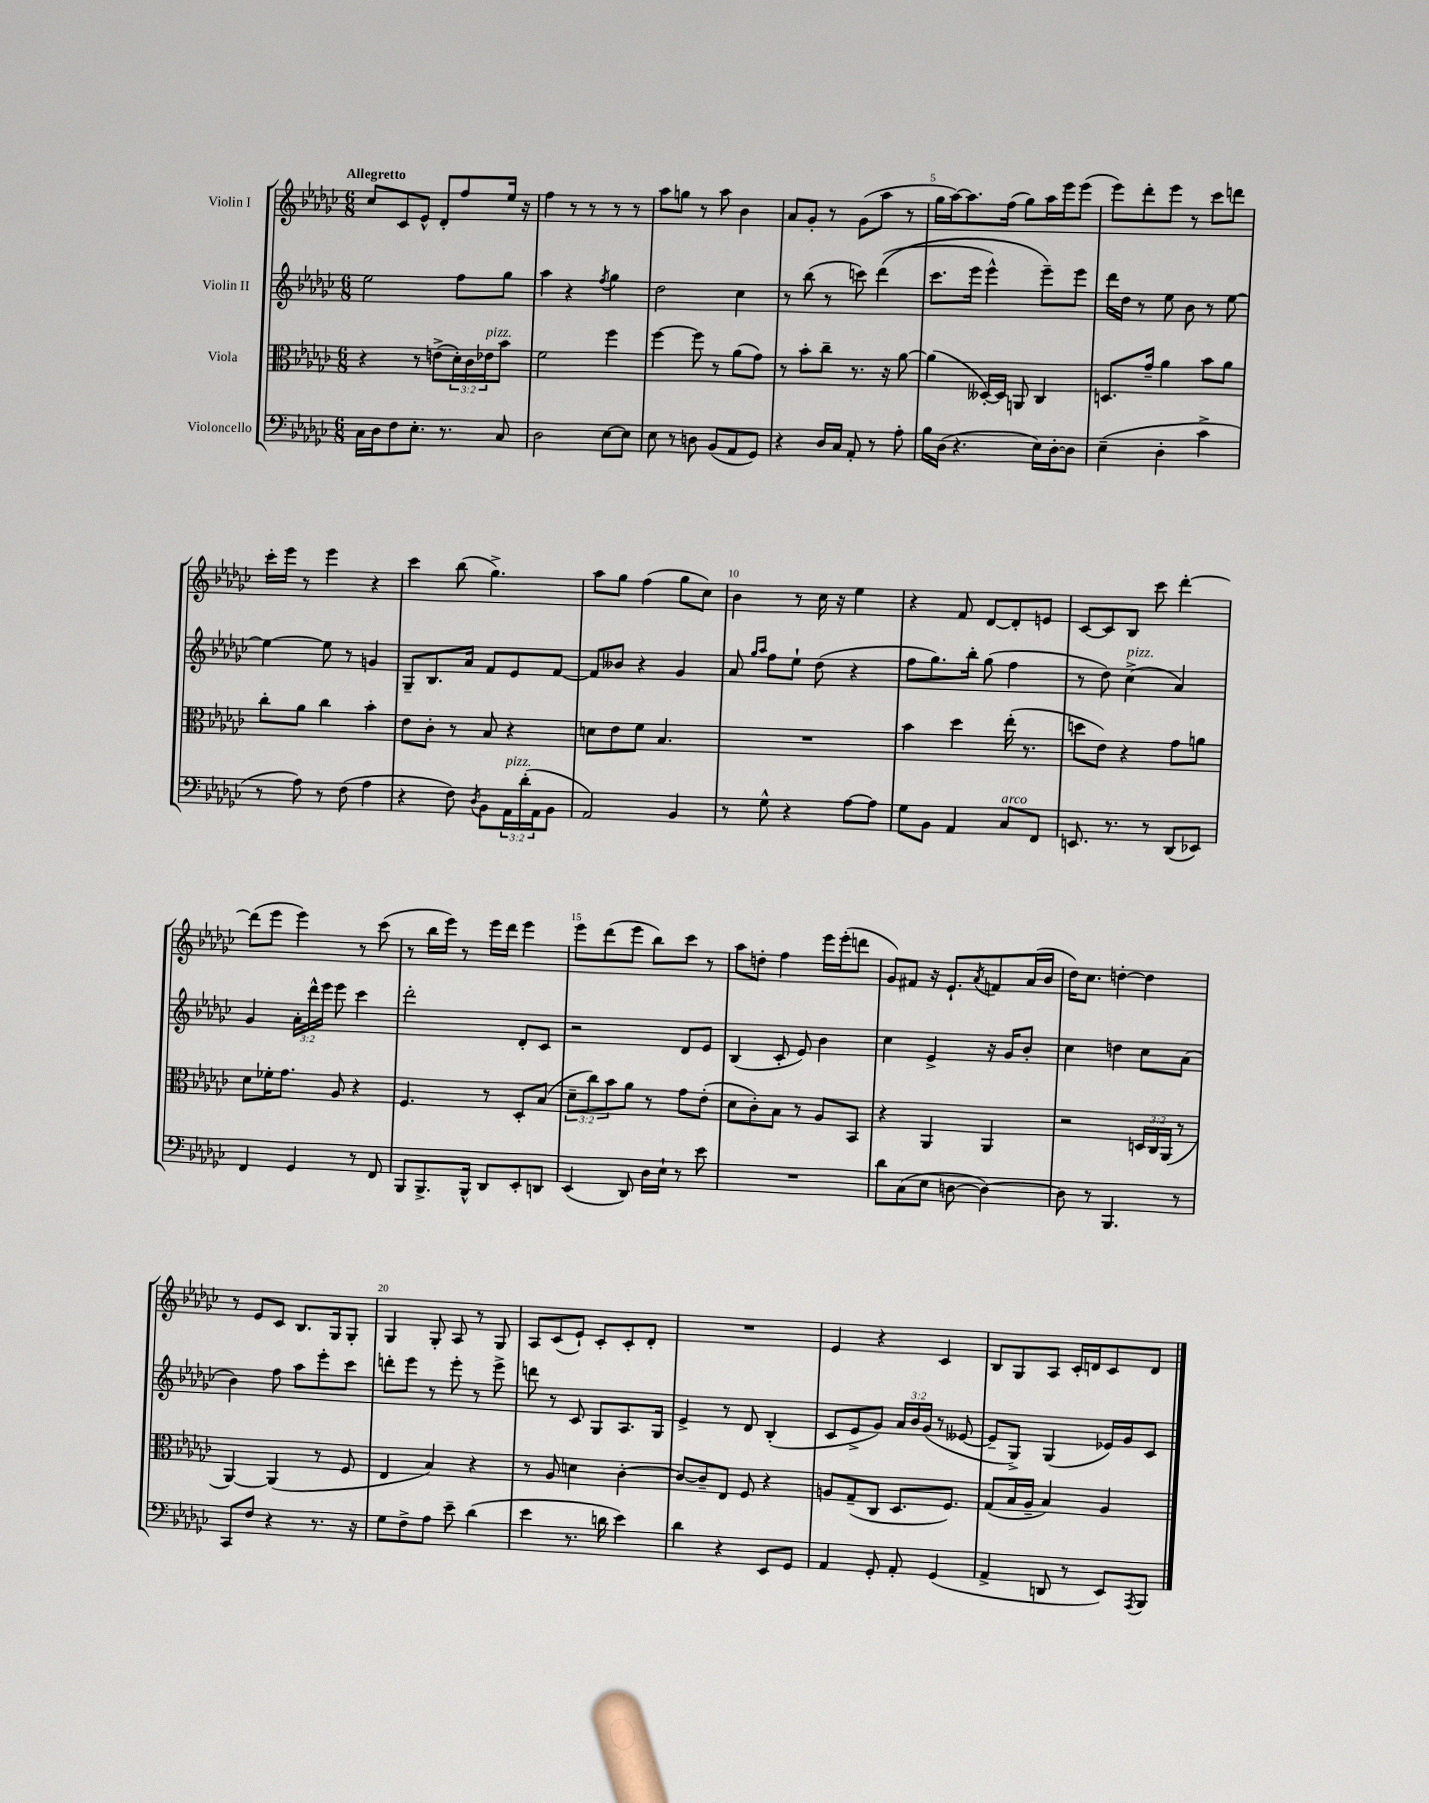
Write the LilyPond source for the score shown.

<<
\new StaffGroup <<
\new Staff = "s0" \with { instrumentName = "Violin I" } {
    \clef treble \key ges \major \numericTimeSignature \time 6/8 \tempo "Allegretto"
    ces''8 ces'8 ees'8-^ des'8-. f''8 ees''16 r16 |
    f''4 r8 r8 r8 r8 |
    aes''8 g''8 r8 aes''8 bes'4 |
    aes'8 ges'8-. r8 ges'8( aes''8 r8 |
    ges''16 aes''16~) aes''8. f''16( ges''8) aes''16 ees'''16 ees'''8( |
    ees'''8) des'''8-. ees'''8 r8 ces'''8 d'''8 |
    ces'''16-. ees'''16 r8 ees'''4 r4 |
    ces'''4 bes''8( ges''4.->) |
    aes''8 ges''8 f''4( ges''8 ces''8) |
    bes'4 r8 ces''16 r16 ees''4 |
    r4 f'8 des'8~ des'8-. e'8 |
    ces'8~ ces'8 bes8 ces'''8 des'''4~-. |
    des'''8( ees'''8 ees'''4) r8 ces'''8( |
    r8 bes''16 ees'''16) r8 ees'''16 des'''16 ees'''4 |
    ees'''8 des'''8( ees'''8 bes''8) ces'''8 r8 |
    aes''8 d''8-. f''4 ees'''16 ees'''16-.( d'''8 |
    ges'8) fis'8 r16 ees'8.-! \acciaccatura { aes'8 } f'8 aes'16( bes'16 |
    des''16) ces''8. d''4~-. d''4 |
    r8 ees'8 ces'8 bes8. ges16 ges8-. |
    ges4 ges8-. aes8 r8 ges8 |
    aes8 ces'8( ees'8-!) ces'8-. ces'8-. des'8-. |
    R2. |
    ees'4 r4 ces'4 |
    bes8 ges8 aes8 ces'16-. d'16 ces'8 d'8 \bar "|." |
}
\new Staff = "s1" \with { instrumentName = "Violin II" } {
    \clef treble \key ges \major \numericTimeSignature \time 6/8 \override Staff.TupletNumber.text = #tuplet-number::calc-fraction-text
    ees''2 f''8 ges''8 |
    aes''4 r4 \acciaccatura { f''8 } ges''4 |
    des''2 ces''4 |
    r8 bes''8( r8 c'''8) des'''4(\( |
    ces'''8. ees'''16 ees'''4-^) ees'''8--\) ees'''8 |
    des'''16 des''16 r8 ees''8 bes'8 r8 ees''8~ |
    ees''4~ ees''8 r8 g'4 |
    ges8-- bes8. aes'16 f'8 ees'8 f'8~ |
    f'8 beses'8 r4 ges'4 |
    aes'8 \grace { ges''16 aes''16 } f''8 ees''8-! des''8( r4 |
    f''8 ges''8.) bes''16-. ges''8( f''4 |
    r8 des''8) ces''4->^\markup { \italic "pizz." }( aes'4) |
    ges'4 \tuplet 3/2 { aes'16-. des'''16-^ ees'''16 } ees'''8 ces'''4 |
    des'''2-. des'8-. ces'8 |
    r2 des'8 ees'8 |
    bes4( ces'8-. ees'8) bes'4 |
    ces''4 ees'4-> r16 ges'16 bes'8-. |
    ces''4 d''4 ces''8 aes'8( |
    bes'4) f''8 aes''8 ees'''8-. ces'''8 |
    d'''8-. ees'''8 r8 ees'''8-. r8 ees'''8-> |
    d'''8 r8 ces'8 ges8 aes8. ges16 |
    ees'4-> r8 des'8 bes4-.( |
    ces'8 ees'8-> ges'8) \tuplet 3/2 { aes'16 bes'16 ges'16( } r8 eeses'8~ |
    eeses'8-- ges8->) ges4( ees'16) ges'16 ces'8 \bar "|." |
}
\new Staff = "s2" \with { instrumentName = "Viola" } {
    \clef alto \key ges \major \numericTimeSignature \time 6/8 \override Staff.TupletNumber.text = #tuplet-number::calc-fraction-text
    r4 r8 e'8->( \tuplet 3/2 { des'16-.) ces'16 ees'16^\markup { \italic "pizz." } } bes'8 |
    f'2 f''4 |
    f''4~ f''8 r8 aes'8( ges'8) |
    r8 bes'8-. ces''8-- r8. r16 aes'8~ |
    aes'4( deses16~-.) deses16 a,8 ces4 |
    d8. ges'16-- aes'4 bes'8 aes'8 |
    ces''8-. aes'8 ces''4 bes'4-. |
    ees'8 ces'8-. r8 bes8 r4 |
    d'8 ees'8 f'8 bes4. |
    R2. |
    bes'4 des''4 ees''16-.( r8. |
    d''8 ees'8) r4 ges'8 a'8 |
    des'8 fes'16-. ges'8. aes8 r4 |
    f4. r8 des8-. bes8( |
    \tuplet 3/2 { des'8-- ces''8) bes'8 } aes'8 r8 ges'8 ees'8-.( |
    des'8 ces'8-.) bes8 r8 aes8 bes,8 |
    r4 aes,4 aes,4 |
    r2 \tuplet 3/2 { d16 ces16 aes,16( } r8 |
    aes,4~) aes,4( r8 f8 |
    ees4 bes4) r4 |
    r8 aes8 d'4 ces'4~-. |
    ces'8~ ces'8-- ees8 f8 r4 |
    a8 ges8--( ces8 des8. f8.) |
    ges8( bes16 aes16-- bes4) aes4 \bar "|." |
}
\new Staff = "s3" \with { instrumentName = "Violoncello" } {
    \clef bass \key ges \major \numericTimeSignature \time 6/8 \override Staff.TupletNumber.text = #tuplet-number::calc-fraction-text
    ces16 des16 f8 ees8.-. r8. ces8 |
    des2 ees8~ ees8 |
    ees8 r8 d8 bes,8( aes,8 ges,8) |
    r4 des16 ces16 aes,8-. r8 aes8-. |
    bes16 des16( r4. ees16) des16~-. des8 |
    ees4--( des4-. ces'4-> |
    r8 aes8) r8 f8( aes4 |
    r4 f8) \acciaccatura { des8 } bes,8 \tuplet 3/2 { aes,16^\markup { \italic "pizz." } des'16-.( aes,16 } bes,8 |
    aes,2) bes,4 |
    r8 ges8-^ r4 aes8~ aes8 |
    ges8 bes,8 aes,4 ces8^\markup { \italic "arco" } f,8 |
    e,8. r8. r8 des,8( ees,8) |
    f,4 ges,4 r8 f,8 |
    bes,,8 bes,,8.-> bes,,16-^ des,8 ees,8-. d,8 |
    ees,4( des,8) des16 ees16-! r8 ees'8 |
    R2. |
    des'8 ces8( ees8 d8~ d4~) |
    d8 r8 bes,,4. r8 |
    ces,8 f8 r4 r8. r16 |
    ges8 f8-> aes8 ees'8-- des'4( |
    ees'4 r8. d'16 ees'4) |
    des'4 r4 ees,8 ges,8 |
    aes,4 ges,8-. aes,8-. ges,4( |
    aes,4-> d,8 r8 ees,8) \acciaccatura { aes,,8 } bes,,8 \bar "|." |
}
>>
>>
\layout { \context { \Score \override BarNumber.break-visibility = ##(#f #t #t) barNumberVisibility = #(every-nth-bar-number-visible 5) } }
